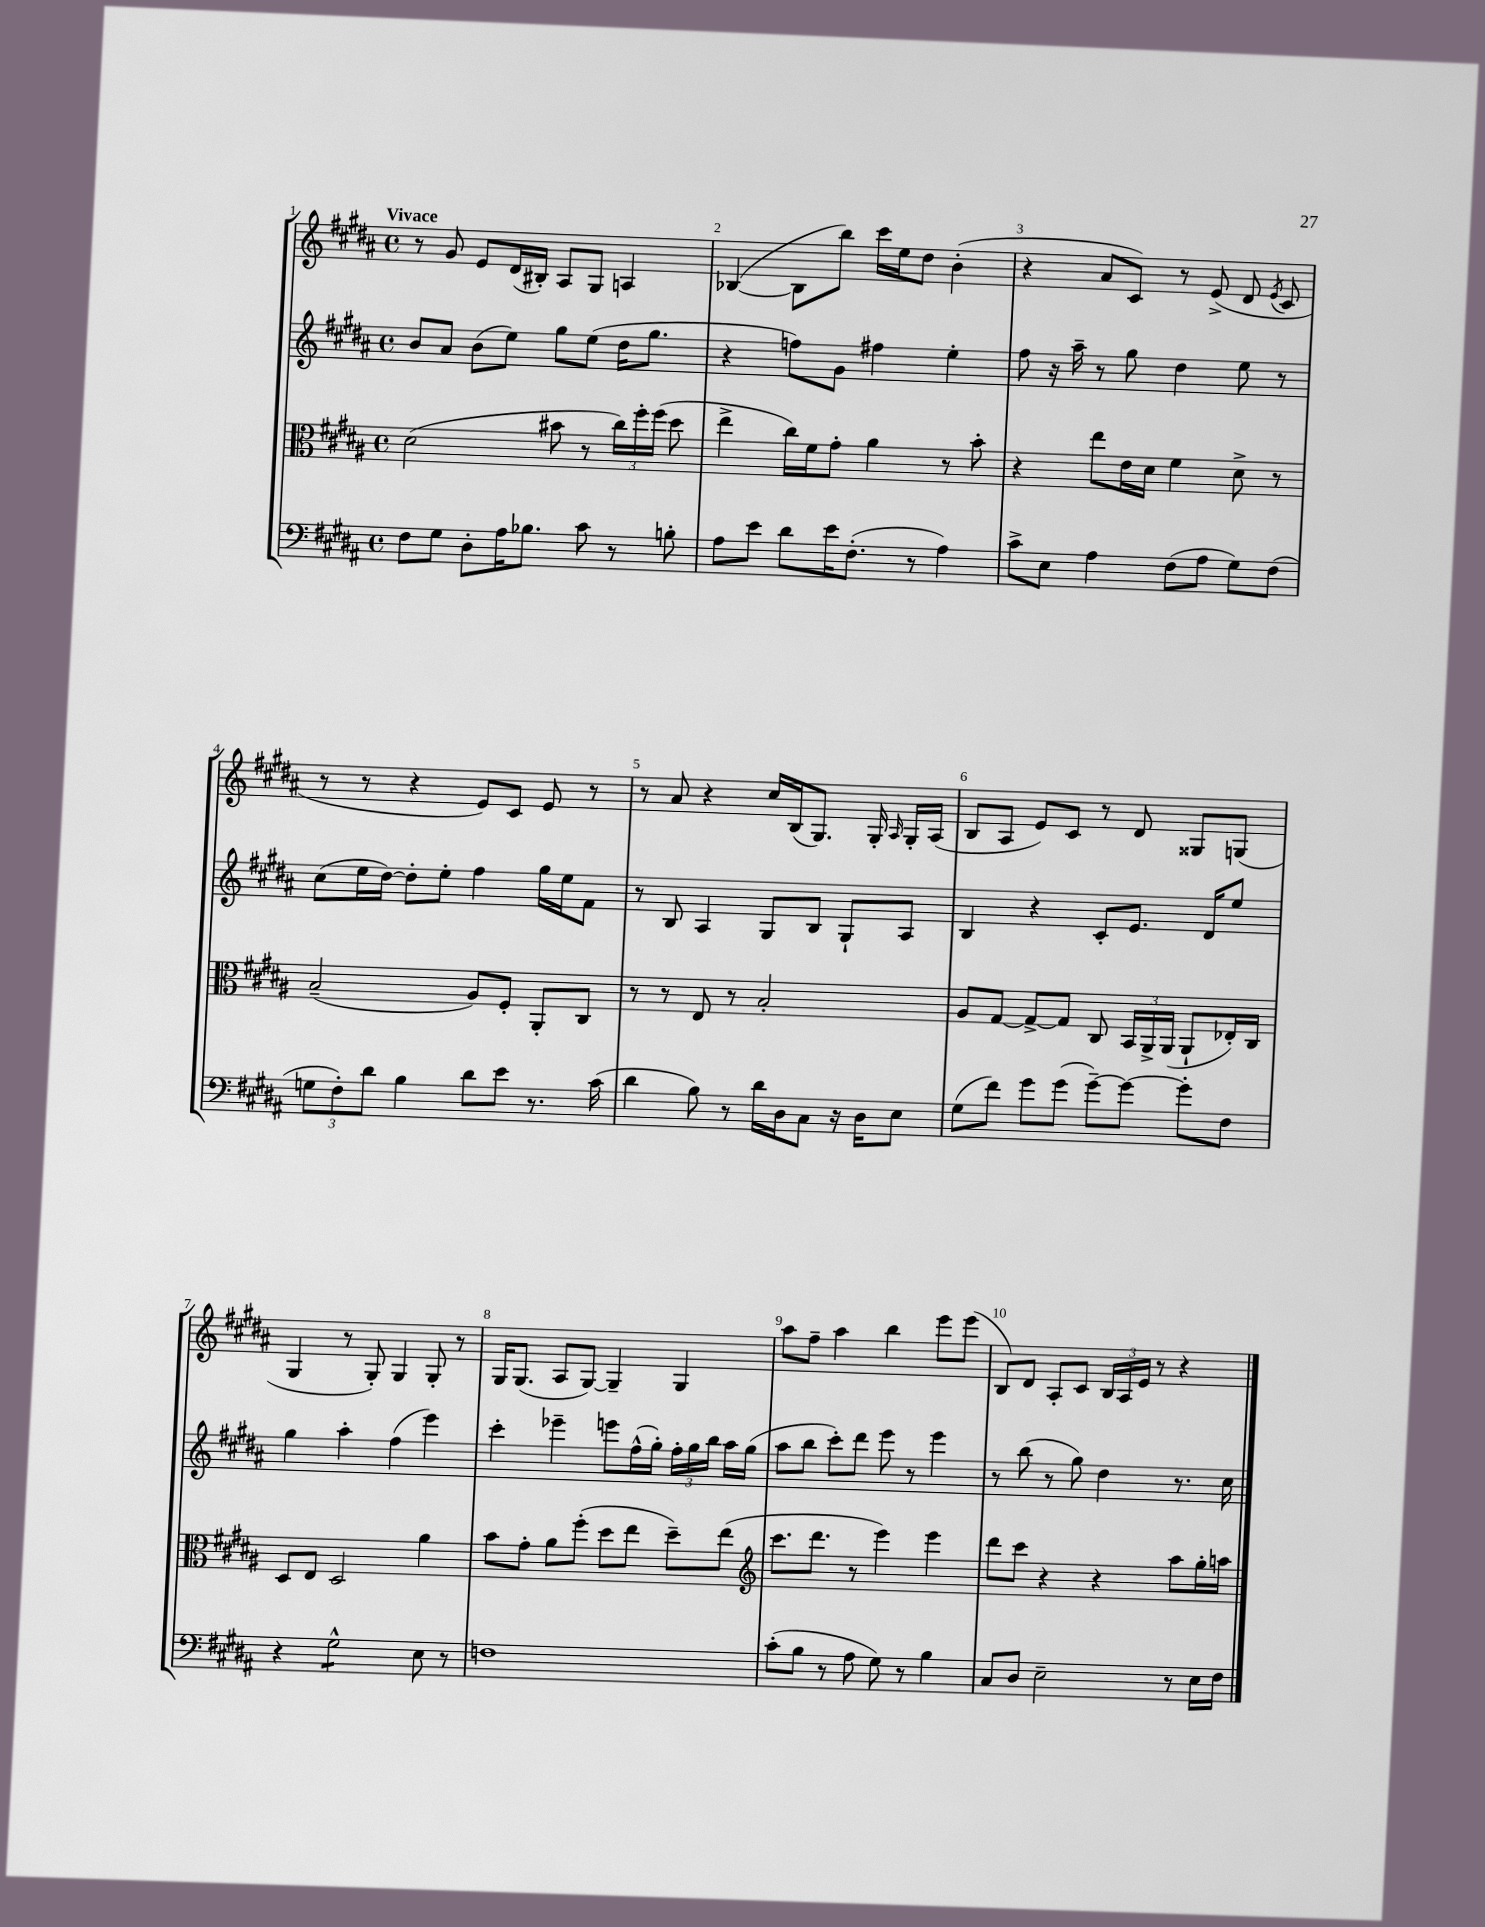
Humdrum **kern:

**kern	**kern	**kern	**kern
*staff4	*staff3	*staff2	*staff1
*clefF4	*clefC3	*clefG2	*clefG2
*k[f#c#g#d#a#]	*k[f#c#g#d#a#]	*k[f#c#g#d#a#]	*k[f#c#g#d#a#]
*M4/4	*M4/4	*M4/4	*M4/4
*met(c)	*met(c)	*met(c)	*met(c)
8F#\L	(2d#\	8b/L	8r
8G#\J	.	8a#/J	8g#/
8D#'\L	.	(8b\L	8e/L
16A#\K	.	8ee\J)	(16d#/L
8.B-\J	.	.	16B#'/JJ)
.	8b#\	8gg#\L	8A#/L
8c#\	8r	(8ee\J	8G#/J
8r	24cc#\LL)	16dd#\LK	4A/
.	24ff#'\	.	.
.	.	8.gg#\J	.
.	(24ff#\JJ	.	.
8B'\	8dd#\	.	.
=	=	=	=
8A#\L	4ee^\	4r	([4B-/
8e\J	.	.	.
8d#\L	16cc#\LL)	8ff\L)	8B-\]L
.	16f#\J	.	.
16e\K	8g#'\J	8g#\J	8bb\J)
(8.F#'\J	.	.	.
.	4a#\	4ff#\	16ccc#\LL
.	.	.	16ee\J
8r	.	.	8dd#\J
4A#\)	8r	4ee'\	(4b'\
.	8b'\	.	.
=	=	=	=
8c#^\L	4r	8ff#\	4r
8E\J	.	16r	.
.	.	16aa#~\	.
4A#\	8ee\L	8r	8a#/L
.	16e\L	8gg#\	8c#/J)
.	16d#\JJ	.	.
(8F#\L	4f#\	4dd#\	8r
8A#\J	.	.	(8e^/
8G#\L)	8d#^\	8ee\	8d#/
.	.	.	8qe/
(8F#\J	8r	8r	8c#/
=	=	=	=
12G\L	(2B~/	(8cc#\L	8r
12F#'\)	.	.	.
.	.	16ee\L	8r
12d#\J	.	.	.
.	.	[16dd#\JJ)	.
4B\	.	8dd#'\]L	4r
.	.	8ee'\J	.
8d#\L	8A#/L)	4ff#\	8e/L)
8e\J	8F#'/J	.	8c#/J
8.r	8AA#'/L	16gg#\LL	8e/
.	.	16ee\J	.
.	8C#/J	8f#\J	8r
(16c#\	.	.	.
=	=	=	=
4d#\	8r	8r	8r
.	8r	8B/	8a#/
8B\)	8E/	4A#/	4r
8r	8r	.	.
16d#\LL	2B'/	8G#/L	16cc#/LL
16D#\J	.	.	(16B/J
8C#\J	.	8B/J	8.G#/J)
16r	.	8G#`/L	.
16D#\LK	.	.	16G#'/
.	.	.	16qqA#/
8E\J	.	8A#/J	16G#'/LL
.	.	.	(16A#/JJ
=	=	=	=
(8G#\L	8A#/L	4B/	8B/L
8f#\J)	[8G#/J	.	8A#/J
8g#\L	8G#^/_L	4r	8e/L)
(8g#\J	8G#/]J	.	8c#/J
[8g#~\L)	8C#/	8c#'/L	8r
8g#\_J	24BB/LL	8.e/J	8d#/
.	24AA#^/	.	.
.	(24AA#/JJ	.	.
8g#'\]L	8AA#`/L	.	8G##/L
.	.	16d#/LK	.
8F#\J	16E-'/L)	8ee/J	(8G/J
.	16C#/JJ	.	.
=	=	=	=
4r	8D#/L	4gg#\	4G#/
.	8E/J	.	.
2G#^^\	2D#/	4aa#'\	8r
.	.	.	8G#'/)
.	.	(4ff#\	4G#/
8E\	4a#\	4eee\)	8G#'/
8r	.	.	8r
=	=	=	=
1F	8b\L	4ccc#'\	16G#/LK
.	.	.	(8.G#/J
.	8g#'\J	.	.
.	8a#\L	4eee-~\	8A#/L
.	(8ff#'\J	.	[8G#/J)
.	8dd#\L	8eee\L	4G#~/]
.	8ee\J	(16ff#^^\L	.
.	.	16gg#'\JJ)	.
.	8dd#~\L)	24ff#'\LL	4G#/
.	.	24gg#\	.
.	.	24bb\JJ	.
.	(8ee\J	16aa#\LL	.
.	.	(16gg#\JJ	.
=	=	=	=
*	*clefG2	*	*
(8c#'\L	8.ccc#\L	8aa#\L	8aa#\L
8B\J	.	8bb\J	8ff#~\J
.	8.ddd#\J	.	.
8r	.	8ccc#'\L)	4aa#\
8A#\	8r	8ddd#\J	.
8G#\)	4eee\)	8eee\	4bb\
8r	.	8r	.
4B\	4eee\	4eee\	8eee\L
.	.	.	(8eee\J
=	=	=	=
8C#/L	8ddd#\L	8r	8B/L)
8D#/J	8ccc#\J	(8bb\	8d#/J
2E~\	4r	8r	8A#'/L
.	.	8gg#\)	8c#/J
.	4r	4dd#\	24B/LL
.	.	.	24A#/
.	.	.	24e/JJ
.	.	.	8r
8r	8aa#\L	8.r	4r
16E\LL	16gg#'\L	.	.
16F#\JJ	16aa\JJ	16cc#\	.
==	==	==	==
*-	*-	*-	*-
